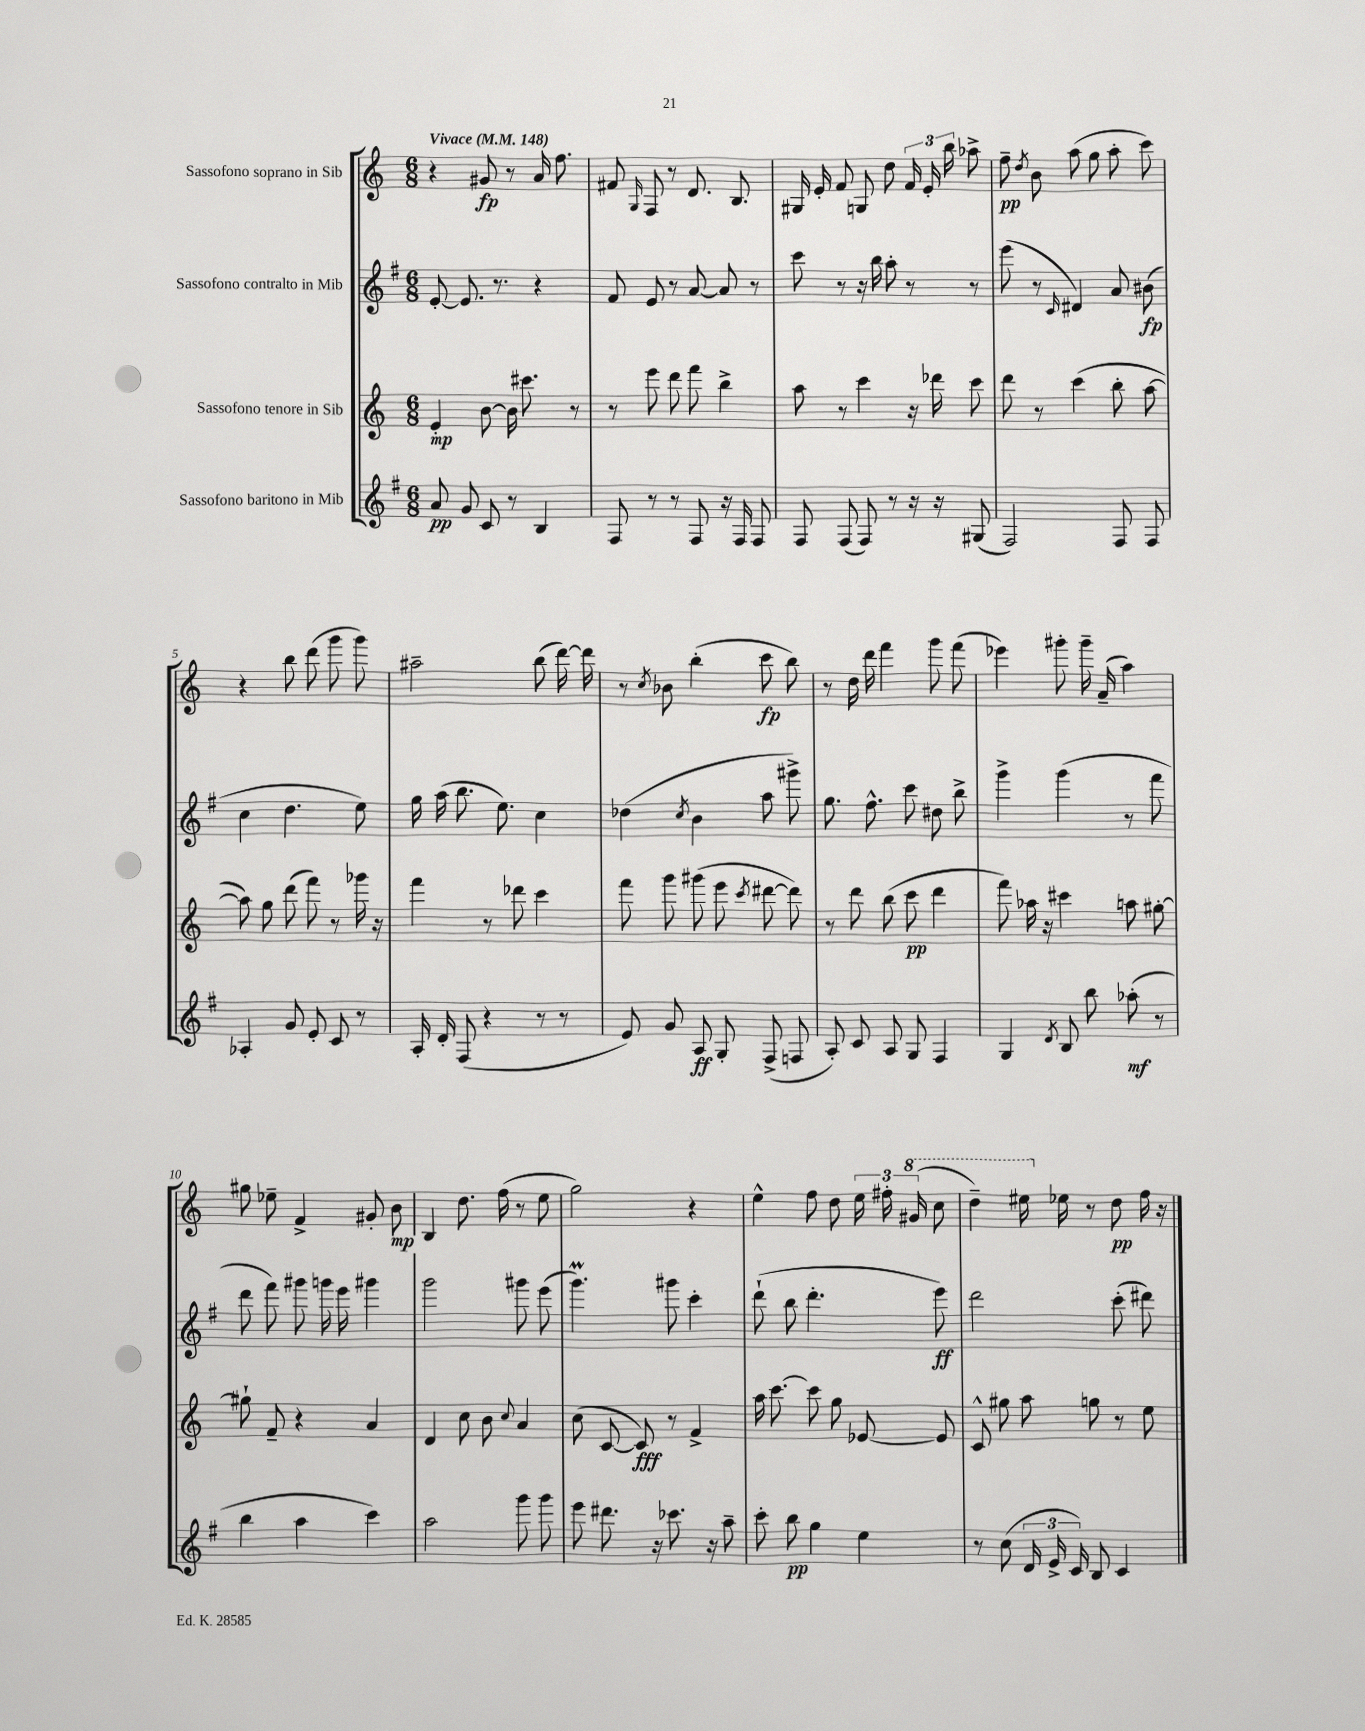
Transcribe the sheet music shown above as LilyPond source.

<<
\new StaffGroup <<
\new Staff = "s0" \with { instrumentName = "Sassofono soprano in Sib" } {
    \clef treble \key c \major \numericTimeSignature \time 6/8 \tempo "Vivace" 4 = 148
    \autoBeamOff r4 gis'8\fp r8 a'16 f''8. |
    fis'8 \grace { g16 } f8 r8 d'8. b8. |
    gis16 e'16-. f'8 g8 d''8 \tuplet 3/2 { f'16 e'16-. b''16 } aes''8-> |
    f''8--\pp \acciaccatura { d''8 } b'8 a''8( g''8 a''8-. c'''8) |
    r4 b''8 d'''8( g'''8 g'''8) |
    ais''2-- b''8( d'''16~) d'''16 |
    r8 \acciaccatura { c''8 } bes'8 b''4-.( c'''8\fp b''8) |
    r8 d''16 d'''16 f'''4 g'''8 f'''8( |
    ees'''4) gis'''8-. gis'''16-- a'16--( a''4) |
    gis''8 ees''8-- f'4-> gis'8-. b'8\mp |
    b4 d''8. f''16( r8 e''8 |
    g''2) r4 |
    e''4-^ f''8 d''8 \tuplet 3/2 { e''16 fis''16-. \ottava #1 gis''16( } c'''8 |
    d'''4--) eis'''16 \ottava #0 ees''16 r8 d''8\pp f''16 r16 \bar "|." |
}
\new Staff = "s1" \with { instrumentName = "Sassofono contralto in Mib" } {
    \clef treble \key g \major \numericTimeSignature \time 6/8
    \autoBeamOff e'8~-. e'8. r8. r4 |
    fis'8 e'8 r8 a'8~ a'8 r8 |
    c'''8 r8 r16 b''16 a''8-. r8 r8 |
    e'''8( r8 \grace { c'16 } dis'4) a'8 bis'8\fp( |
    c''4 d''4. e''8) |
    g''16 a''16( b''8. e''8.) c''4 |
    des''4( \acciaccatura { c''8 } b'4 a''8 gis'''8->) |
    g''8. fis''8.-^ c'''8 dis''8 b''8-> |
    g'''4-> g'''4( r8 fis'''8 |
    d'''8 fis'''8) gis'''8 g'''16 e'''16 gis'''4 |
    g'''2 gis'''8 e'''8( |
    g'''4.\prall) gis'''8 c'''4-. |
    d'''8-!( b''8 d'''4.-. e'''8\ff) |
    d'''2 c'''8-.( dis'''8) \bar "|." |
}
\new Staff = "s2" \with { instrumentName = "Sassofono tenore in Sib" } {
    \clef treble \key c \major \numericTimeSignature \time 6/8
    \autoBeamOff e'4-.\mp b'8~ b'16 cis'''8. r8 |
    r8 e'''8 d'''8 f'''8 b''4-> |
    a''8 r8 c'''4 r16 des'''16 c'''8 |
    d'''8 r8 c'''4( b''8-. a''8~ |
    a''8) g''8 d'''8( f'''8) r8 ges'''16 r16 |
    f'''4 r8 des'''8 c'''4 |
    f'''8 g'''8 gis'''8( e'''8 \acciaccatura { c'''8 } dis'''8~ dis'''8) |
    r8 d'''8 b''8( c'''8\pp d'''4 |
    f'''8) aes''16 r16 cis'''4 a''8 gis''8~-. |
    gis''8-! f'8-- r4 a'4 |
    d'4 c''8 b'8 \appoggiatura { c''8 } a'4 |
    c''8( c'8~ c'8\fff) r8 f'4-> |
    a''16 c'''8.~ c'''8 g''8 ees'8~ ees'8 |
    c'8-^ gis''8 a''8 g''8 r8 e''8 \bar "|." |
}
\new Staff = "s3" \with { instrumentName = "Sassofono baritono in Mib" } {
    \clef treble \key g \major \numericTimeSignature \time 6/8
    \autoBeamOff a'8\pp g'8 c'8 r8 b4 |
    fis8 r8 r8 fis8 r16 fis16 fis8 |
    fis8 fis8( fis8) r8 r16 r16 gis8( |
    fis2) fis8 fis8 |
    aes4-. g'8 e'8-. c'8 r8 |
    a16-. d'16-. fis8( r4 r8 r8 |
    e'8) g'8 a8\ff g8-. fis8->( f8 |
    a8-.) c'8 a8 g8 fis4 |
    g4 \acciaccatura { d'8 } b8 b''8 aes''8-.\mf( r8 |
    b''4 a''4 c'''4) |
    a''2 g'''8 g'''8 |
    e'''8 dis'''8. r16 ces'''8. r16 a''8-- |
    c'''8-. b''8\pp g''4 e''4 |
    r8 c''8( \tuplet 3/2 { d'16 e'16-> c'16) } b8 c'4 \bar "|." |
}
>>
>>
